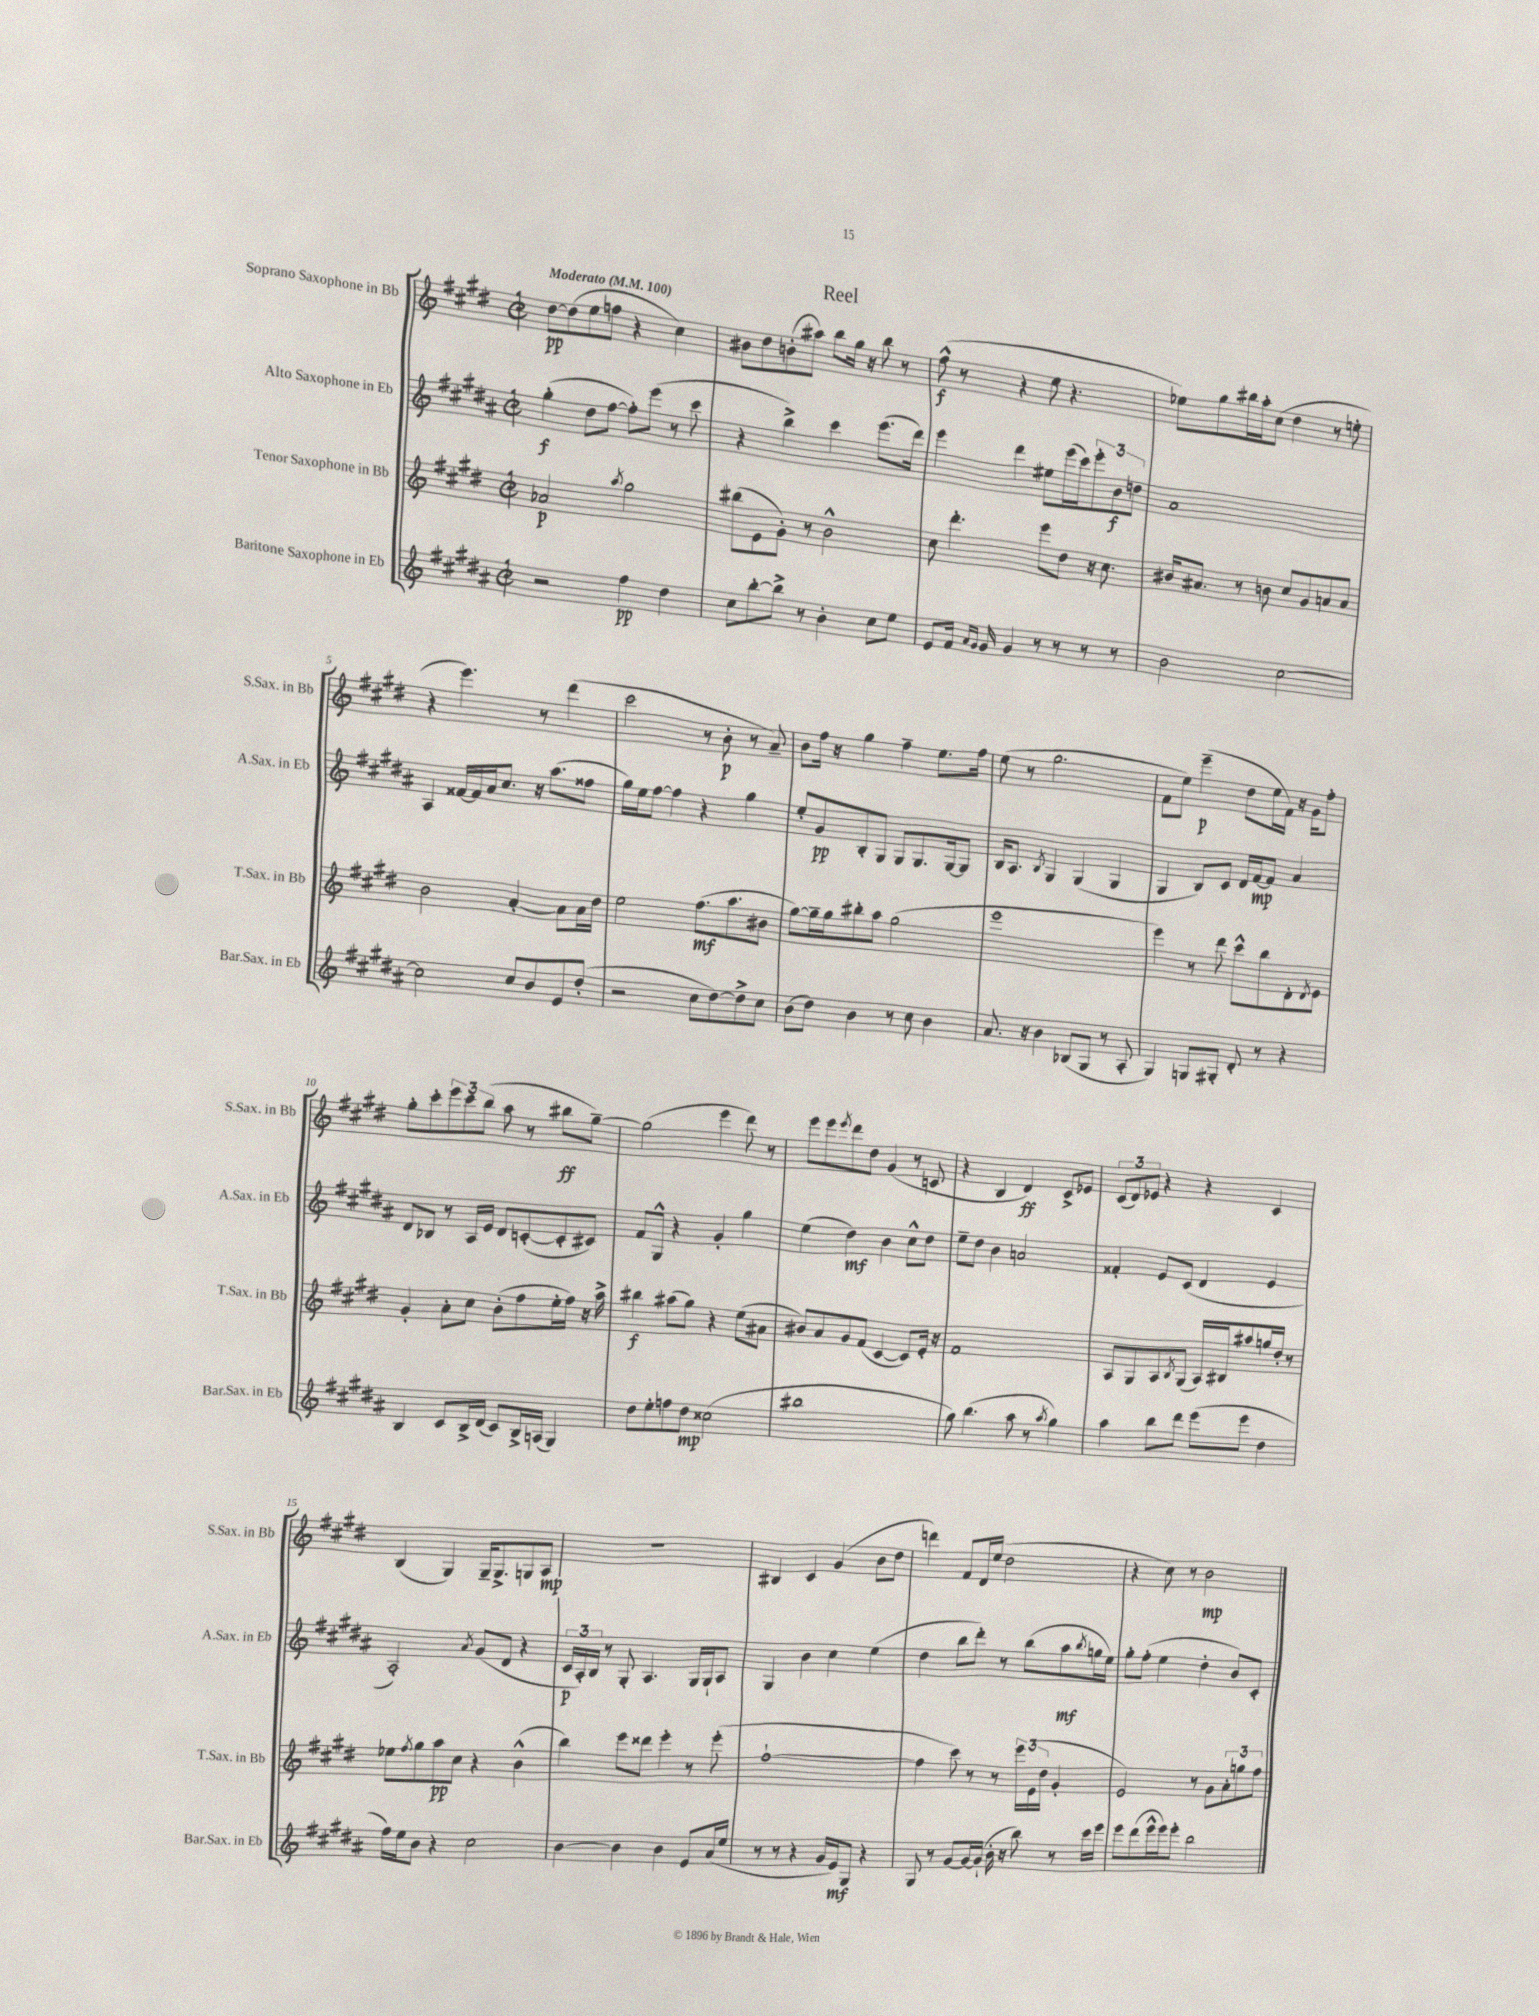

**kern	**dynam	**kern	**dynam	**kern	**dynam	**kern	**dynam
*part4	*part4	*part3	*part3	*part2	*part2	*part1	*part1
*staff4	*staff4	*staff3	*staff3	*staff2	*staff2	*staff1	*staff1
*I"Baritone Saxophone in Eb	*	*I"Tenor Saxophone in Bb	*	*I"Alto Saxophone in Eb	*	*I"Soprano Saxophone in Bb	*
*I'Bar.Sax. in Eb	*	*I'T.Sax. in Bb	*	*I'A.Sax. in Eb	*	*I'S.Sax. in Bb	*
*clefG2	*	*clefG2	*	*clefG2	*	*clefG2	*
*k[f#c#g#d#a#]	*	*k[f#c#g#d#]	*	*k[f#c#g#d#a#]	*	*k[f#c#g#d#]	*
*M2/2	*	*M2/2	*	*M2/2	*	*M2/2	*
*met(c|)	*	*met(c|)	*	*met(c|)	*	*met(c|)	*
*MM100	*	*MM100	*	*MM100	*	*MM100	*
=1	=1	=1	=1	=1	=1	=1	=1
!	!	!	!	!	!	!LO:TX:a:B:t=Moderato	!
2r	.	2a-X/	p	(4gg#'\	f	[8dd#\L	pp
.	.	.	.	.	.	(8dd#\]	.
.	.	.	.	8dd#\L	.	8ee\	.
.	.	.	.	[8ff#\J	.	8ffn\J	.
.	.	8qaa/	.	.	.	.	.
4ff#\	pp	2gg#\	.	8ff#'\L])	.	4r	.
.	.	.	.	(8eee\J	.	.	.
4dd#\	.	.	.	8r	.	4cc#\)	.
.	.	.	.	8ccc#\	.	.	.
=2	=2	=2	=2	=2	=2	=2	=2
8cc#\L	.	(8bb#X\L	.	4r	.	8b#X\L	.
[8bb'\	.	8e\	.	.	.	8dd#\	.
8bb^\J]	.	8g#'\J)	.	4bb^\)	.	(8bn'\	.
8r	.	8r	.	.	.	8aa#X\J)	.
4b'\	.	2b^^\	.	4ccc#\	.	8bb\L	.
.	.	.	.	.	.	16gg#\Jk	.
.	.	.	.	.	.	16r	.
8cc#\L	.	.	.	(8.eee\L	.	8bb\	.
8ee\J	.	.	.	.	.	8r	.
.	.	.	.	16ddd#\Jk)	.	.	.
=3	=3	=3	=3	=3	=3	=3	=3
8e/L	.	8cc#\	.	4eee\	.	(8ff#^^\	f
16f#/Jk	.	4.ddd#'\	.	.	.	8r	.
16qqa#/LL	.	.	.	.	.	.	.
16qqg#/JJ	.	.	.	.	.	.	.
16g#/	.	.	.	.	.	.	.
4g#/	.	.	.	4ddd#\	.	4r	.
8r	.	8eee\L	.	8ee#X\L	.	8ee\	.
8r	.	8dd#\J	.	(16eee\L	.	4.r	.
.	.	.	.	16ccc#\J)	.	.	.
8r	.	16r	.	12eee'\	.	.	.
.	.	8.cc#\	.	.	.	.	.
.	.	.	.	12b\	f	.	.
8r	.	.	.	.	.	.	.
.	.	.	.	12ddn\J	.	.	.
=4	=4	=4	=4	=4	=4	=4	=4
2b\	.	16b#X/KL	.	1a#	.	8ee-X\L)	.
.	.	8.a#X/J	.	.	.	.	.
.	.	.	.	.	.	8gg#\	.
.	.	8r	.	.	.	16bb#X\L	.
.	.	.	.	.	.	16aa'\J	.
.	.	8bn\	.	.	.	(8cc#\J	.
[2cc#\	.	8cc#/L	.	.	.	4dd#\	.
.	.	8g#/	.	.	.	.	.
.	.	8an/	.	.	.	8r	.
.	.	8a/J	.	.	.	8een'\	.
!!LO:LB:g=z
=5	=5	=5	=5	=5	=5	=5	=5
2cc#\]	.	2b\	.	4A#/	.	4r	.
.	.	.	.	[16f##X/LL	.	4.eee\)	.
.	.	.	.	16f##/]	.	.	.
.	.	.	.	16a#/J	.	.	.
.	.	.	.	8.cc#/J	.	.	.
8cc#/L	.	[4a'/	.	.	.	.	.
8b/	.	.	.	16r	.	8r	.
.	.	.	.	(8.aa#\L	.	.	.
8e/	.	8a\L]	.	.	.	(4ddd#\	.
(8dd#'/J	.	16a\L	.	8ff##X\J	.	.	.
.	.	16dd#\JJ	.	.	.	.	.
=6	=6	=6	=6	=6	=6	=6	=6
2r	.	2ee\	.	16gg#\LL)	.	2ccc#\	.
.	.	.	.	16ee\J	.	.	.
.	.	.	.	[8ff#\J	.	.	.
.	.	.	.	4ff#\]	.	.	.
8cc#\L	.	(8.ff#\L	mf	4r	.	8r	.
[8dd#\)	.	.	.	.	.	8b'\	p
.	.	8.aa\	.	.	.	.	.
8dd#^\]	.	.	.	4gg#\	.	8r	.
8cc#\J	.	8b#X\J	.	.	.	8a~/)	.
=7	=7	=7	=7	=7	=7	=7	=7
(8b\L	.	[8gg#\L)	.	8ee'/L	.	8b\L	.
8dd#\J)	.	16gg#~\L]	.	8g#/	pp	16ff#\Jk	.
.	.	16gg#\J	.	.	.	16r	.
4b\	.	8bb#X'\	.	8B'/	.	4gg#\	.
.	.	8aa\J	.	8G#/J	.	.	.
8r	.	(2gg#\	.	8G#/L	.	4ff#~\	.
8cc#\	.	.	.	8.G#/	.	.	.
4b\	.	.	.	.	.	8.ee\L	.
.	.	.	.	[16G#/k	.	.	.
.	.	.	.	8G#/J]	.	.	.
.	.	.	.	.	.	16ff#\Jk	.
=8	=8	=8	=8	=8	=8	=8	=8
8.a#/	.	1eee	.	16B/KL	.	(8ee\	.
.	.	.	.	8.A#/J	.	.	.
.	.	.	.	.	.	8r	.
16r	.	.	.	.	.	.	.
.	.	.	.	8qB/	.	.	.
4b\	.	.	.	4G#/	.	2.gg#\	.
(8B-X/L	.	.	.	(4G#/	.	.	.
8G#/J	.	.	.	.	.	.	.
8r	.	.	.	4G#/	.	.	.
8A#'/	.	.	.	.	.	.	.
=9	=9	=9	=9	=9	=9	=9	=9
4G#/)	.	4eee\)	.	4G#/	.	8f#\L	.
.	.	.	.	.	.	8ee\J)	.
8Gn/L	.	8r	.	8B/L)	.	(4eee~\	p
8G#X'/J	.	8ddd#\	.	8c#/J	.	.	.
8d#'/	.	8ccc#^^\L	.	16d#/LL	.	8dd#\L	.
.	.	.	.	[16f#/J	mp	.	.
8r	.	8bb\	.	8f#/J]	.	16ee\L	.
.	.	.	.	.	.	16f#\JJ)	.
4r	.	8d#'\	.	4a#/	.	16r	.
.	.	.	.	.	.	16g#\KL	.
.	.	8qd#/	.	.	.	.	.
.	.	8e\J	.	.	.	8ff#'\J	.
!!LO:LB:g=z
=10	=10	=10	=10	=10	=10	=10	=10
4B/	.	4g#'/	.	8d#/L	.	8gg#'\L	.
.	.	.	.	8B-X/J	.	8ccc#'\	.
8c#/L	.	8a'\L	.	8r	.	12eee\	.
.	.	.	.	.	.	12ccc#\	.
16B^/L	.	8cc#\J	.	16A#/LL	.	.	.
.	.	.	.	.	.	(12bb\J	.
(16d#/JJ	.	.	.	16e/JJ	.	.	.
8c#/L)	.	(8b'\L	.	8d#/L	.	8aa\	.
16B^/L	.	8ff#\	.	([8cn'/	.	8r	.
(16An/JJ	.	.	.	.	.	.	.
4G#/)	.	16ee'\L	.	8c'/]	.	8bb#X\L	ff
.	.	16ff#\JJ)	.	.	.	.	.
.	.	16r	.	8c#X/J)	.	[8gg#~\J)	.
.	.	16aa^\	.	.	.	.	.
=11	=11	=11	=11	=11	=11	=11	=11
8dd#\L	.	4bb#X\	f	8f#/L	.	(2gg#\]	.
8ee'\	.	.	.	8G#^^/J	.	.	.
8ffn\	.	(8aa#X\L	.	4r	.	.	.
8dd#\J	mp	8gg#\J)	.	.	.	.	.
(2cc##X\	.	4r	.	4g#'/	.	4eee\	.
.	.	(8ee\L	.	4gg#\	.	8ddd#\)	.
.	.	8a#X\J	.	.	.	8r	.
=12	=12	=12	=12	=12	=12	=12	=12
1bb#X	.	8b#X/L)	.	(4ee\	.	8eee\L	.
.	.	8a/	.	.	.	8eee\	.
.	.	.	.	.	.	8qeee/	.
.	.	8g#/	.	4dd#\)	mf	8ddd#\	.
.	.	(8f#/J	.	.	.	8dd#\J	.
.	.	[4c#/	.	4b\	.	(4g#/	.
.	.	8c#/L])	.	8cc#^^\L	.	8r	.
.	.	16e'/Jk	.	8dd#\J	.	8cn/	.
.	.	16r	.	.	.	.	.
=13	=13	=13	=13	=13	=13	=13	=13
8gg#\)	.	1f#	.	8ee~\L	.	4r	.
(4.bb\	.	.	.	8dd#\J	.	.	.
.	.	.	.	4b\	.	4B/	.
8aa#\	.	.	.	2an/	.	4d#/)	ff
8r	.	.	.	.	.	.	.
8qaa#/	.	.	.	.	.	.	.
4gg#\)	.	.	.	.	.	8c#^/L	.
.	.	.	.	.	.	8e-X/J	.
=14	=14	=14	=14	=14	=14	=14	=14
4aa#\	.	8A/L	.	4f##X'/	.	(12c#/L	.
.	.	.	.	.	.	12d#/)	.
.	.	8G#/	.	.	.	.	.
.	.	.	.	.	.	12e-X/J	.
8bb\L	.	8A/	.	8e/L	.	4r	.
.	.	8qB/	.	.	.	.	.
8ddd#\J	.	(8G#/J	.	(8c#/J	.	.	.
(8eee\L	.	16A/LL)	.	4d#/	.	4r	.
.	.	16B#X/J	.	.	.	.	.
8eee\J	.	8aa#X/	.	.	.	.	.
4dd#\	.	16ggn/L	.	4e/	.	4c#/	.
.	.	16dd#'/JJ	.	.	.	.	.
.	.	8r	.	.	.	.	.
!!LO:LB:g=z
=15	=15	=15	=15	=15	=15	=15	=15
16ff#\LL)	.	8ee-X\L	.	2A#'/)	.	(4B/	.
16ee\J	.	.	.	.	.	.	.
.	.	8qff#/	.	.	.	.	.
8b\J	.	8gg#\	.	.	.	.	.
4r	.	8aa\	pp	.	.	4G#/)	.
.	.	8cc#\J	.	.	.	.	.
.	.	.	.	8qa#/	.	.	.
2cc#\	.	4r	.	(8g#/L	.	16G#~/KL	.
.	.	.	.	.	.	8.G#^/	.
.	.	.	.	8d#/J	.	.	.
.	.	(4b^^\	.	4r	.	8Gn/	.
.	.	.	.	.	.	8A/J	mp
=16	=16	=16	=16	=16	=16	=16	=16
[4b\	.	4bb\)	.	24c#/LL	p	1r	.
.	.	.	.	24A#'/)	.	.	.
.	.	.	.	24B/JJ	.	.	.
.	.	.	.	8r	.	.	.
4b\]	.	8eee\L	.	8G#'/	.	.	.
.	.	8ddd##X\J	.	4.A#/	.	.	.
4b\	.	4eee'\	.	.	.	.	.
8e/L	.	8r	.	16G#/LL	.	.	.
.	.	.	.	16G#`/J	.	.	.
(16a#/L	.	(8eee'\	.	8A#/J	.	.	.
16ee/JJ	.	.	.	.	.	.	.
=17	=17	=17	=17	=17	=17	=17	=17
8r	.	[1ff#`	.	4G#/	.	4B#X/	.
8r	.	.	.	.	.	.	.
4r	.	.	.	4b\	.	4c#/	.
16g#/LL	.	.	.	4cc#\	.	(4g#/	.
16e/J)	mf	.	.	.	.	.	.
8G#/J	.	.	.	.	.	.	.
4r	.	.	.	(4ee\	.	8b\L	.
.	.	.	.	.	.	8dd#\J	.
=18	=18	=18	=18	=18	=18	=18	=18
8G#/	.	4ff#\]	.	4dd#\	.	4dddn\)	.
8r	.	.	.	.	.	.	.
[8g#/L	.	8ccc#\)	.	8bb\L	.	8f#/L	.
16g#/L_	.	8r	.	8ddd#'\J)	.	16d#/L	.
(16g#`/JJ]	.	.	.	.	.	(16ee/JJ	.
16b'\	.	8r	.	8r	.	2dd#\	.
16r	.	.	.	.	.	.	.
8bb\)	.	24eee\LL	.	(8bb\L	.	.	.
.	.	(24e\	.	.	.	.	.
.	.	24dd#\JJ	.	.	.	.	.
8r	.	4g#'/	.	8aa#\	mf	.	.
.	.	.	.	8qbb/	.	.	.
16ccc#\LL	.	.	.	16ggn\L	.	.	.
16eee\JJ	.	.	.	16ee\JJ)	.	.	.
=19	=19	=19	=19	=19	=19	=19	=19
8eee\L	.	2e/)	.	8gg#'\L	.	4r	.
(8ddd#\	.	.	.	(8ff#'\J	.	.	.
16eee^^\L	.	.	.	4ee\	.	8cc#\)	.
16eee\J)	.	.	.	.	.	.	.
8eee'\J	.	.	.	.	.	8r	.
2bb\	.	8r	.	4dd#'\	.	2b\	mp
.	.	8g#\L	.	.	.	.	.
.	.	12a'\	.	8b/L)	.	.	.
.	.	12ggn\	.	.	.	.	.
.	.	.	.	8c#'/J	.	.	.
.	.	12ff#\J	.	.	.	.	.
==	==	==	==	==	==	==	==
*-	*-	*-	*-	*-	*-	*-	*-
